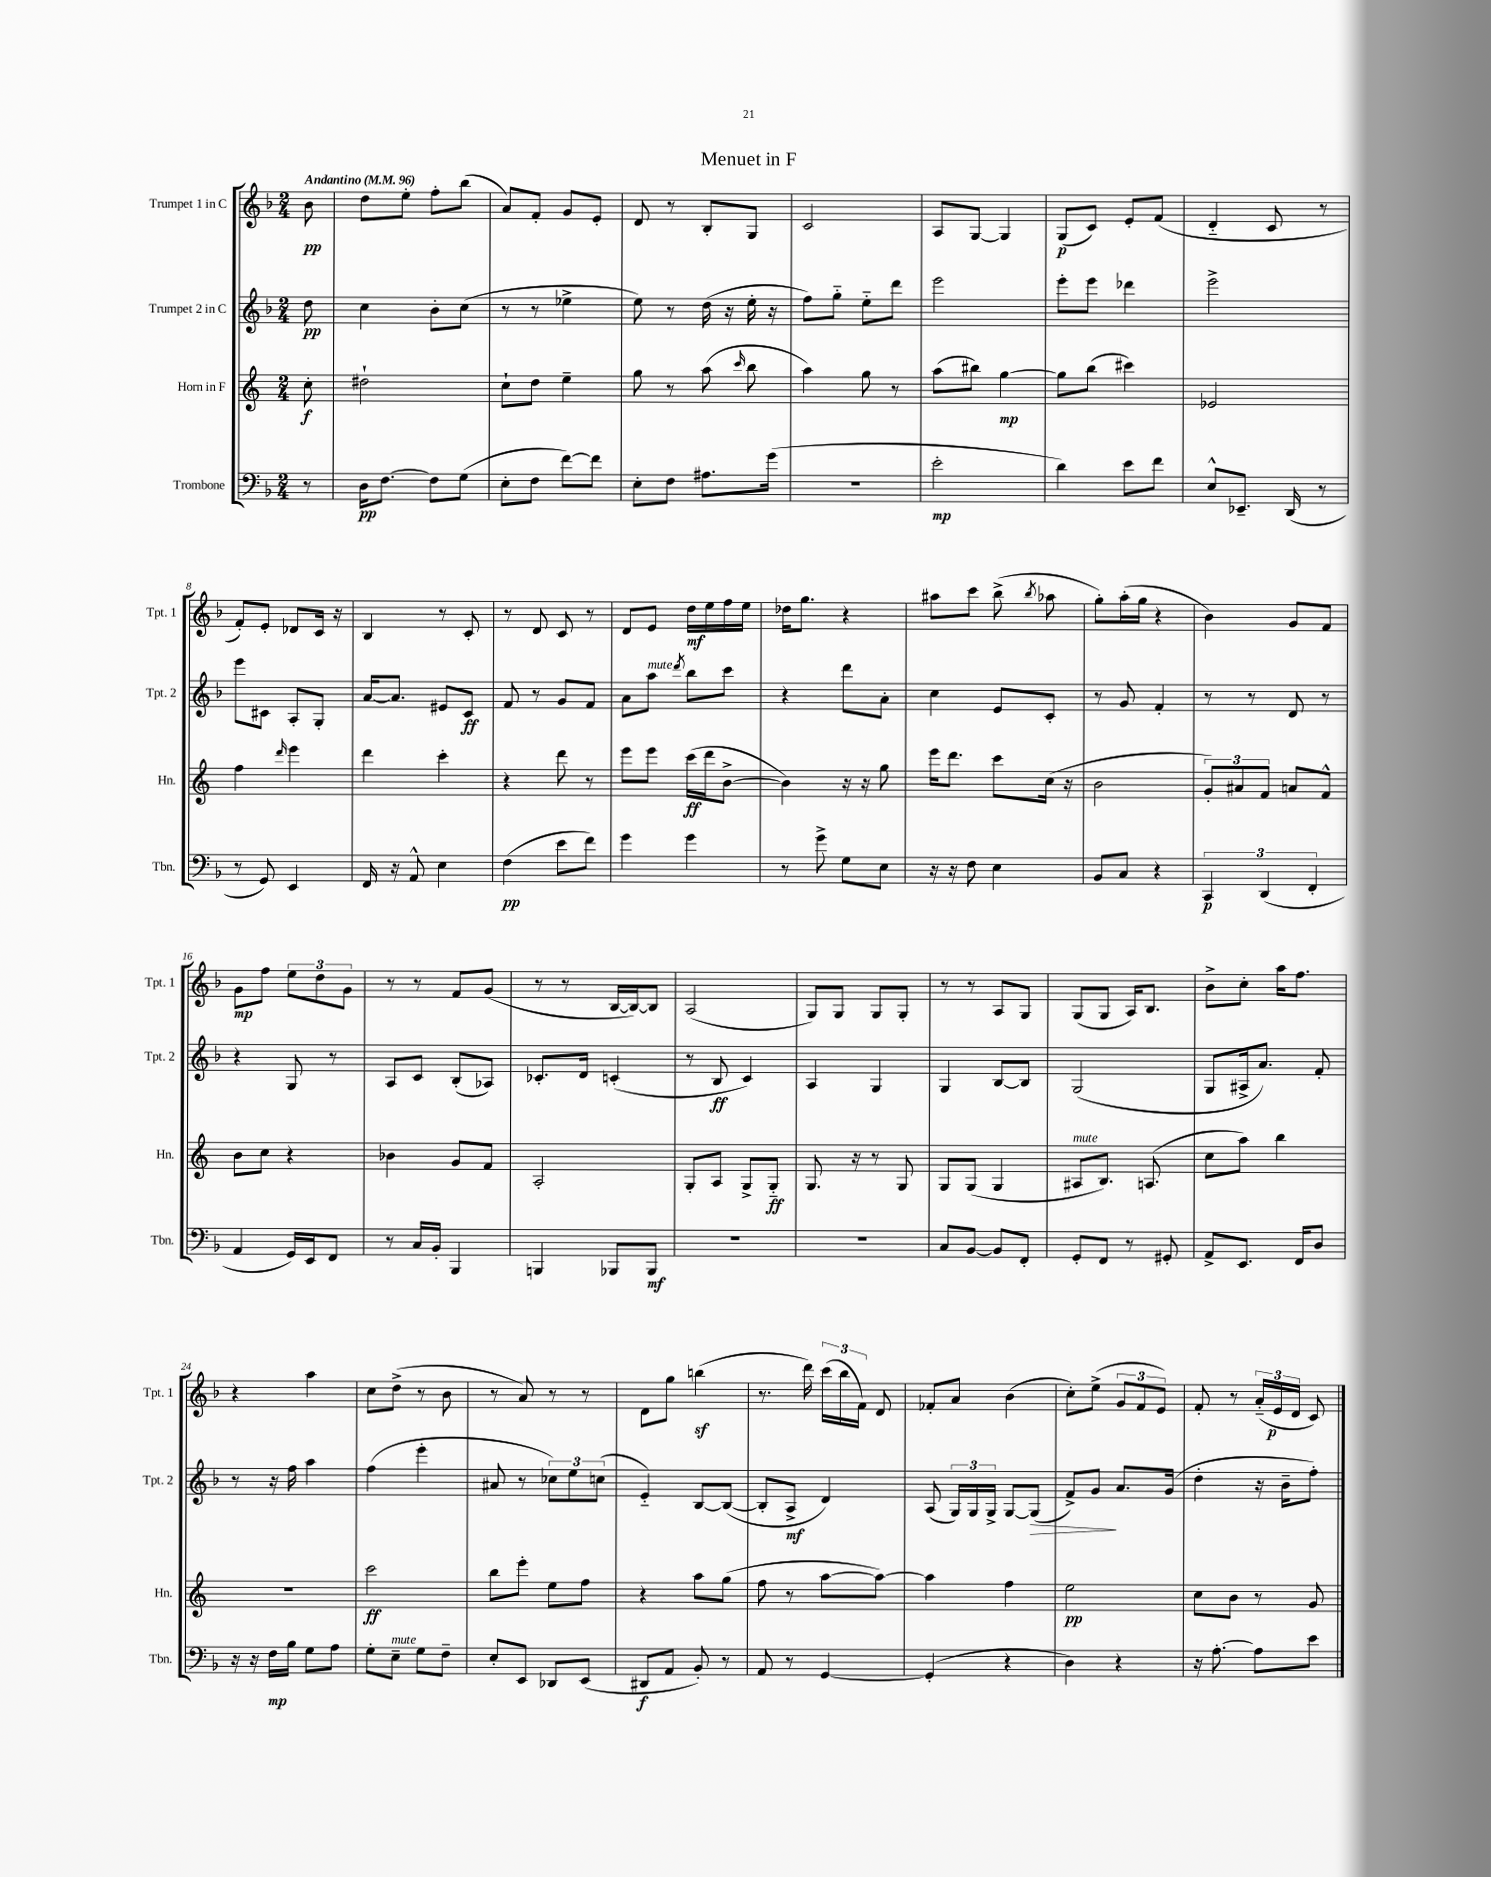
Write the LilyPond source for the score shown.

\header { title = "Menuet in F" }
<<
\new StaffGroup <<
\new Staff = "s0" \with { instrumentName = "Trumpet 1 in C" shortInstrumentName = "Tpt. 1" } {
    \clef treble \key f \major \numericTimeSignature \time 2/4 \partial 8 \tempo "Andantino" 4 = 96
    \autoBeamOff bes'8\pp |
    d''8[ e''8]-. f''8[-. bes''8]( |
    a'8[) f'8]-. g'8[ e'8]-. |
    d'8 r8 bes8[-. g8] |
    c'2 |
    a8[ g8]~ g4 |
    g8[\p( c'8]) e'8[-. f'8]( |
    d'4-_ c'8 r8 |
    f'8[-.) e'8]-. des'8[ c'16] r16 |
    bes4 r8 c'8-. |
    r8 d'8 c'8 r8 |
    d'8[ e'8] d''16[\mf e''16 f''16 e''16] |
    des''16[ g''8.] r4 |
    ais''8[ c'''8] bes''8->( \acciaccatura { bes''8 } aes''8 |
    g''8[-.) a''16-.( g''16] r4 |
    bes'4) g'8[ f'8] |
    g'8[\mp f''8] \tuplet 3/2 { e''8[ d''8 g'8] } |
    r8 r8 f'8[ g'8]( |
    r8 r8 bes16[~ bes16~) bes8] |
    a2( |
    g8[) g8] g8[ g8]-. |
    r8 r8 a8[ g8] |
    g8[( g8] a16[) bes8.] |
    bes'8[-> c''8]-. a''16[ f''8.] |
    r4 a''4 |
    c''8[ d''8]->( r8 bes'8 |
    r8 a'8) r8 r8 |
    d'8[ g''8] b''4\sf( |
    r8. d'''16) \tuplet 3/2 { c'''16[( bes''16 f'16]) } d'8 |
    fes'8[-. a'8] bes'4( |
    c''8[-.) e''8]->( \tuplet 3/2 { g'8[ f'8 e'8]) } |
    f'8-. r8 \tuplet 3/2 { a'16[-_( e'16\p d'16] } c'8) \bar "|." |
}
\new Staff = "s1" \with { instrumentName = "Trumpet 2 in C" shortInstrumentName = "Tpt. 2" } {
    \clef treble \key f \major \numericTimeSignature \time 2/4 \partial 8
    \autoBeamOff d''8\pp |
    c''4 bes'8[-. c''8]( |
    r8 r8 ees''4-> |
    e''8) r8 d''16( r16 e''16-. r16 |
    f''8[) g''8]-_ e''8[-_ d'''8] |
    e'''2 |
    e'''8[-. e'''8] des'''4 |
    e'''2-> |
    e'''8[ cis'8] a8[-. g8]-. |
    a'16[~ a'8.] eis'8[ c'8]\ff |
    f'8 r8 g'8[ f'8] |
    a'8[ a''8]^\markup { \italic "mute" } \acciaccatura { d'''8 } bes''8[ c'''8] |
    r4 d'''8[ a'8]-. |
    c''4 e'8[ c'8]-. |
    r8 g'8 f'4-. |
    r8 r8 d'8 r8 |
    r4 g8 r8 |
    a8[ c'8] bes8[-.( aes8]) |
    ces'8.[-. d'16] c'4-.( |
    r8 bes8\ff c'4) |
    a4 g4 |
    g4 bes8[~ bes8] |
    g2( |
    g8[ ais16-> a'8.]) f'8-. |
    r8 r16 f''16 a''4 |
    f''4( e'''4-. |
    ais'8 r8 \tuplet 3/2 { ces''8[) e''8 c''8]( } |
    e'4-_) bes8[~ bes8]~( |
    bes8[-. a8]->\mf d'4) |
    a8( \tuplet 3/2 { g16[) g16 g16]-> } g8[~ g8]\>( |
    f'8[->) g'8]\! a'8.[ g'16]( |
    d''4-. r16 bes'16[-- f''8]-.) \bar "|." |
}
\new Staff = "s2" \with { instrumentName = "Horn in F" shortInstrumentName = "Hn." } {
    \clef treble \key c \major \numericTimeSignature \time 2/4 \partial 8
    \autoBeamOff c''8-.\f |
    dis''2-! |
    c''8[-! d''8] e''4-- |
    g''8 r8 a''8( \grace { c'''16 } b''8 |
    a''4) g''8 r8 |
    a''8[( bis''8]) g''4~\mp |
    g''8[ b''8]( cis'''4) |
    ees'2 |
    f''4 \grace { d'''16 } e'''4 |
    d'''4 c'''4-. |
    r4 d'''8 r8 |
    e'''8[ e'''8] c'''16[\ff( d'''16 b'8]~-> |
    b'4) r16 r16 g''8 |
    e'''16[ d'''8.] c'''8[ c''16]( r16 |
    b'2 |
    \tuplet 3/2 { g'8[-.) ais'8 f'8] } a'8[ f'8]-^ |
    b'8[ c''8] r4 |
    bes'4 g'8[ f'8] |
    a2-. |
    g8[-. a8] g8[-> g8]-_\ff |
    g8. r16 r8 g8 |
    g8[ g8]( g4 |
    ais8[^\markup { \italic "mute" } b8.]) a8.( |
    c''8[ a''8]) b''4 |
    R2 |
    c'''2\ff |
    b''8[ e'''8]-. e''8[ f''8] |
    r4 a''8[ g''8]( |
    f''8 r8 a''8[~ a''8]~) |
    a''4 f''4 |
    e''2\pp |
    c''8[ b'8] r8 g'8 \bar "|." |
}
\new Staff = "s3" \with { instrumentName = "Trombone" shortInstrumentName = "Tbn." } {
    \clef bass \key f \major \numericTimeSignature \time 2/4 \partial 8
    \autoBeamOff r8 |
    d16[\pp f8.]~ f8[ g8]( |
    e8[-. f8] f'8[~) f'8] |
    e8[-. f8] ais8.[ g'16]( |
    R2 |
    e'2-.\mp |
    d'4) e'8[ f'8] |
    e8[-^ ees,8.]-- d,16( r8 |
    r8 g,8) e,4 |
    f,16 r16 a,8-^ e4 |
    f4\pp( e'8[ f'8]) |
    g'4 g'4 |
    r8 g'8-> g8[ e8] |
    r16 r16 f8 e4 |
    bes,8[ c8] r4 |
    \tuplet 3/2 { c,4\p d,4( f,4-. } |
    a,4 g,16[) e,16 f,8] |
    r8 c16[ bes,16]-. bes,,4 |
    b,,4 bes,,8[ bes,,8]\mf |
    r2 |
    r2 |
    c8[ bes,8]~ bes,8[ f,8]-. |
    g,8[-. f,8] r8 gis,8-. |
    a,8[-> e,8.] f,16[ d8] |
    r16 r16 f16[\mp bes16] g8[ a8] |
    g8[-. e8]--^\markup { \italic "mute" } g8[ f8]-- |
    e8[-. e,8] des,8[ e,8]( |
    dis,8[\f a,8] bes,8-.) r8 |
    a,8 r8 g,4~ |
    g,4-.( r4 |
    d4) r4 |
    r16 a8.~-. a8[ e'8] \bar "|." |
}
>>
>>
